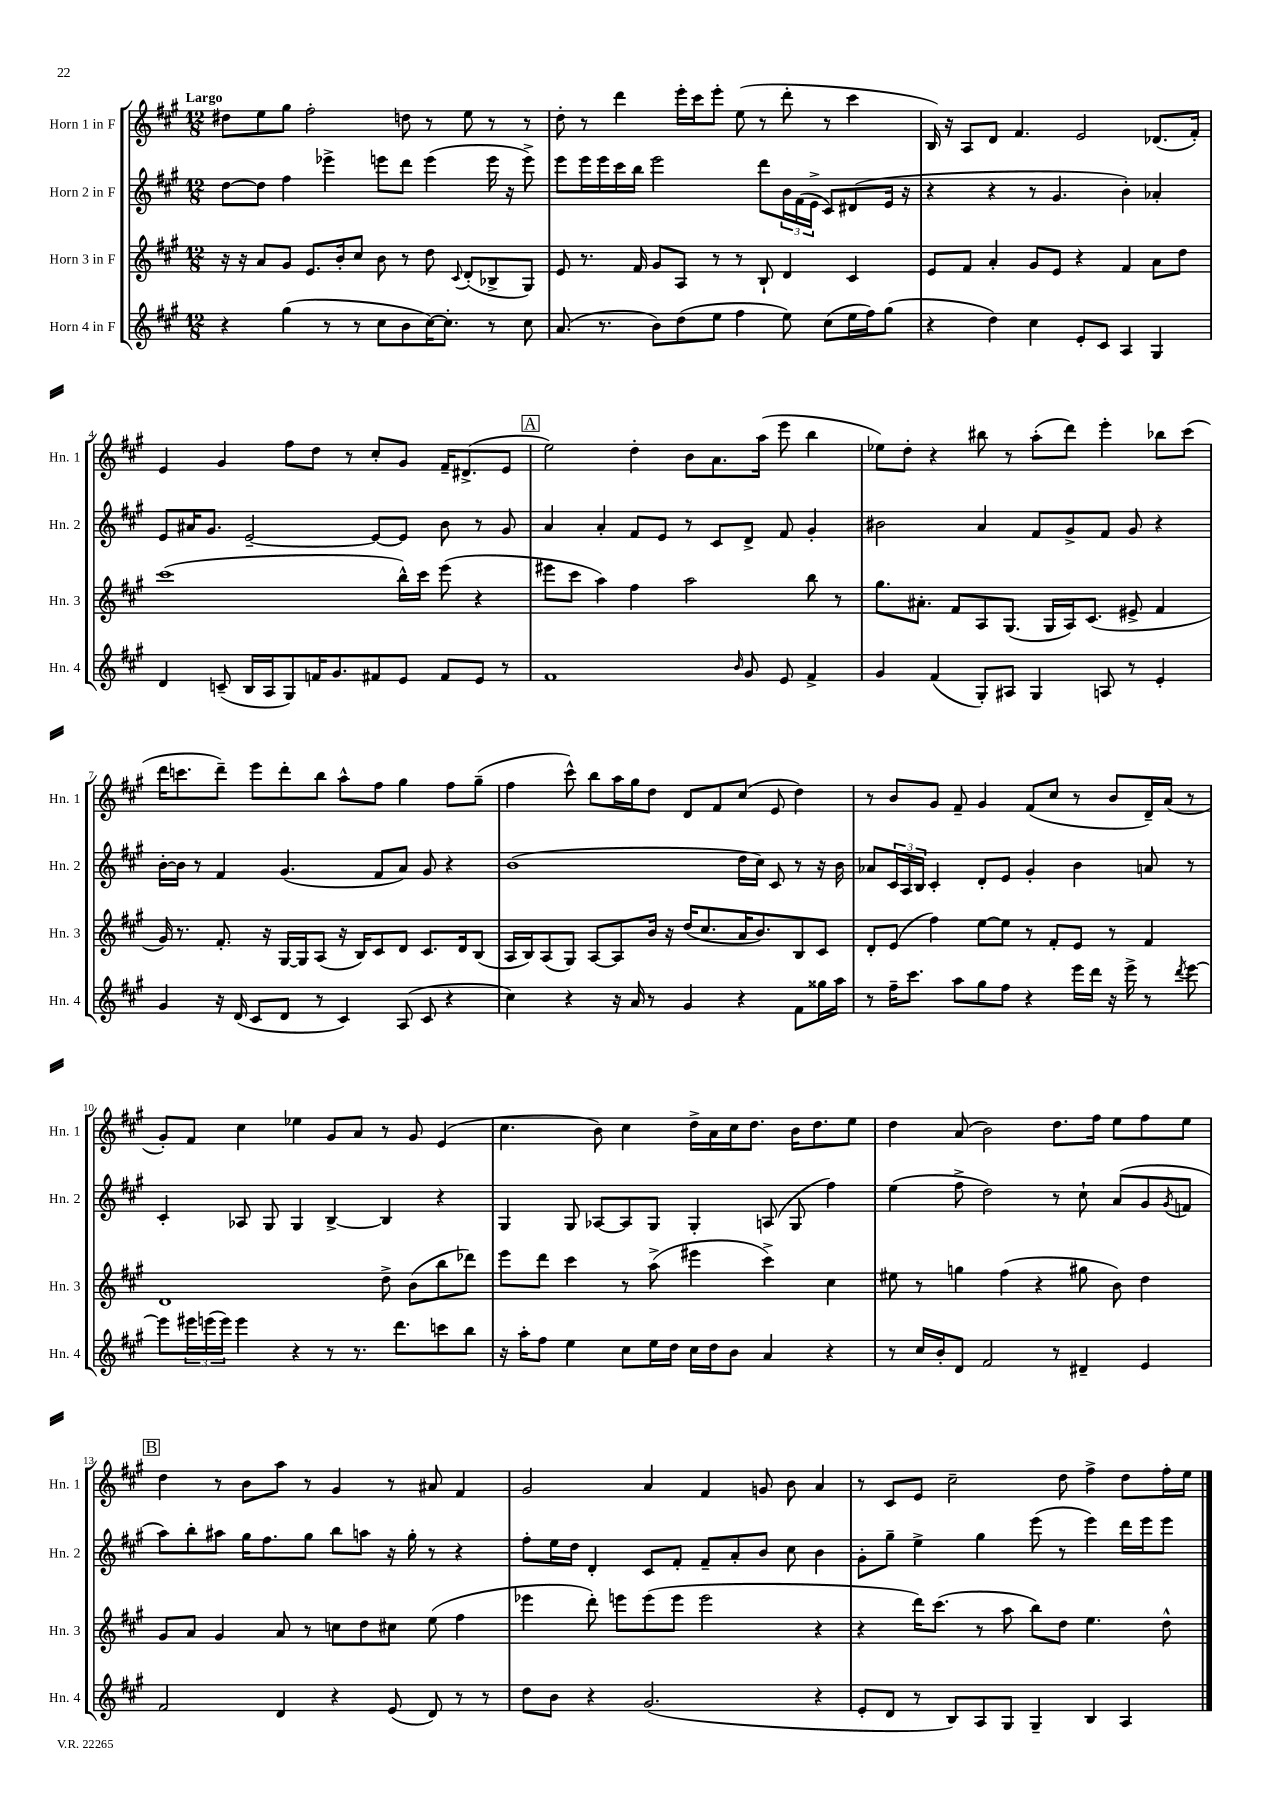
<<
\new StaffGroup <<
\new Staff = "s0" \with { instrumentName = "Horn 1 in F" shortInstrumentName = "Hn. 1" } {
    \clef treble \key a \major \numericTimeSignature \time 12/8 \tempo "Largo"
    dis''8 e''8 gis''8 fis''2-. d''8 r8 e''8 r8 r8 |
    d''8-. r8 d'''4 e'''16-. cis'''16 e'''8-. e''8( r8 d'''8-. r8 cis'''4 |
    b16) r16 a8 d'8 fis'4. e'2 des'8.( fis'16-.) |
    e'4 gis'4 fis''8 d''8 r8 cis''8-. gis'8 fis'16-- dis'8.->( e'8 |
    \mark \markup { \box "A" } e''2) d''4-. b'8 a'8. a''16( e'''8 b''4 |
    ees''8) d''8-. r4 bis''8 r8 a''8-.( d'''8) e'''4-. bes''8 cis'''8( |
    d'''16 c'''8. d'''8--) e'''8 d'''8-. b''8 a''8-^ fis''8 gis''4 fis''8 gis''8--( |
    fis''4 cis'''8-^) b''8 a''16 gis''16 d''8 d'8 fis'8 cis''8( e'8 d''4) |
    r8 b'8 gis'8 fis'8-- gis'4 fis'8( cis''8 r8 b'8 d'16--) a'16( r8 |
    gis'8-.) fis'8 cis''4 ees''4 gis'8 a'8 r8 gis'8 e'4( |
    cis''4. b'8) cis''4 d''16-> a'16 cis''16 d''8. b'16 d''8. e''8 |
    d''4 a'8( b'2) d''8. fis''16 e''8 fis''8 e''8 |
    \mark \markup { \box "B" } d''4 r8 b'8 a''8 r8 gis'4 r8 ais'8 fis'4 |
    gis'2 a'4 fis'4 g'8 b'8 a'4 |
    r8 cis'8 e'8 cis''2-- d''8 fis''4-> d''8 fis''16-. e''16 \bar "|." |
}
\new Staff = "s1" \with { instrumentName = "Horn 2 in F" shortInstrumentName = "Hn. 2" } {
    \clef treble \key a \major \numericTimeSignature \time 12/8
    d''8~ d''8 fis''4 ees'''4-> e'''8 d'''8 e'''4( e'''16 r16 e'''8->) |
    e'''8 e'''16 e'''16 cis'''16 b''16 e'''2 d'''8 \tuplet 3/2 { b'16 fis'16( e'16-> } cis'8) dis'8( e'16 r16 |
    r4 r4 r8 gis'4. b'4-.) aes'4-. |
    e'8 ais'16 gis'8. e'2~-- e'8~ e'8 b'8 r8 gis'8 |
    \mark \markup { \box "A" } a'4 a'4-. fis'8 e'8 r8 cis'8 d'8-> fis'8 gis'4-. |
    bis'2 a'4 fis'8 gis'8-> fis'8 gis'8 r4 |
    b'16~-. b'16 r8 fis'4 gis'4.( fis'8 a'8) gis'8 r4 |
    b'1( d''16 cis''16) cis'8 r8 r16 b'16 |
    aes'8 \tuplet 3/2 { cis'16 a16 b16 } cis'4-. d'8-. e'8 gis'4-. b'4 a'8 r8 |
    cis'4-. aes8 gis8 gis4 b4~-> b4 r4 |
    gis4 gis8 aes8~ aes8 gis8 gis4-. a8( gis8 fis''4) |
    e''4( fis''8-> d''2) r8 cis''8-! a'8( gis'8 \acciaccatura { gis'8 } f'8 |
    \mark \markup { \box "B" } a''8) b''8-. ais''8 gis''16 fis''8. gis''8 b''8 a''8 r16 gis''16-. r8 r4 |
    fis''8-. e''16 d''16 d'4-. cis'8 fis'8-. fis'8-- a'8-. b'8 cis''8 b'4 |
    gis'8-. gis''8-- e''4-> gis''4 e'''8( r8 e'''4) d'''16 e'''16 e'''8 \bar "|." |
}
\new Staff = "s2" \with { instrumentName = "Horn 3 in F" shortInstrumentName = "Hn. 3" } {
    \clef treble \key a \major \numericTimeSignature \time 12/8
    r16 r16 a'8 gis'8 e'8. b'16-. cis''8 b'8 r8 d''8 \appoggiatura { cis'8 } d'8-.( bes8-> gis8) |
    e'8 r8. fis'16 gis'8 a8 r8 r8 b8-! d'4 cis'4 |
    e'8 fis'8 a'4-. gis'8 e'8 r4 fis'4 a'8 d''8 |
    cis'''1( b''16-^) cis'''16 e'''8( r4 |
    \mark \markup { \box "A" } eis'''8 cis'''8 a''4) fis''4 a''2 b''8 r8 |
    gis''8. ais'8.-. fis'8 a8 gis8.( gis16 a16) cis'8.( eis'8-> fis'4 |
    gis'16) r8. fis'8.-. r16 gis16~ gis16 a8( r16 b16) cis'8 d'8 cis'8. d'16 b8( |
    a16 b16) a8( gis8) a8~ a8 b'16 r16 d''16( cis''8. a'16 b'8.) b8 cis'8 |
    d'8-. e'8( fis''4) e''8~ e''8 r8 fis'8-. e'8 r8 fis'4 |
    d'1 d''8-> b'8( b''8 des'''8) |
    e'''8 d'''8 cis'''4 r8 a''8->( eis'''4 cis'''4->) cis''4 |
    eis''8 r8 g''4 fis''4( r4 gis''8 b'8) d''4 |
    \mark \markup { \box "B" } gis'8 a'8 gis'4 a'8 r8 c''8 d''8 cis''8 e''8( fis''4 |
    ees'''4 d'''8-.) e'''8 e'''8( e'''8 e'''2 r4 |
    r4 d'''16) cis'''8.( r8 a''8 b''8) d''8 e''4. d''8-^ \bar "|." |
}
\new Staff = "s3" \with { instrumentName = "Horn 4 in F" shortInstrumentName = "Hn. 4" } {
    \clef treble \key a \major \numericTimeSignature \time 12/8
    r4 gis''4( r8 r8 cis''8 b'8 cis''16~) cis''8.-. r8 cis''8 |
    a'8.( r8. b'8) d''8( e''8 fis''4 e''8) cis''8( e''16 fis''16) gis''8( |
    r4 d''4) cis''4 e'8-. cis'8 a4 gis4 |
    d'4 c'8--( b16 a16 gis8) f'16 gis'8. fis'8 e'8 fis'8 e'8 r8 |
    \mark \markup { \box "A" } fis'1 \grace { b'16 } gis'8 e'8 fis'4-> |
    gis'4 fis'4( gis8-.) ais8 gis4 a8 r8 e'4-. |
    gis'4 r16 d'16( cis'8 d'8 r8 cis'4) a8( cis'8 r4 |
    cis''4) r4 r16 a'16 r8 gis'4 r4 fis'8 gisis''16 a''16 |
    r8 fis''16-- cis'''8. a''8 gis''8 fis''8 r4 e'''16 d'''16 r16 e'''16-> r8 \acciaccatura { d'''8 } e'''8~ |
    e'''8 \tuplet 3/2 { eis'''16 e'''16( e'''16) } e'''4 r4 r8 r8. d'''8. c'''8 b''8 |
    r16 a''16-. fis''8 e''4 cis''8 e''16 d''16 cis''16 d''16 b'8 a'4 r4 |
    r8 cis''16 b'16-. d'8 fis'2 r8 dis'4-- e'4 |
    \mark \markup { \box "B" } fis'2 d'4 r4 e'8( d'8) r8 r8 |
    d''8 b'8 r4 gis'2.( r4 |
    e'8-. d'8 r8 b8) a8 gis8 gis4-- b4 a4 \bar "|." |
}
>>
>>
